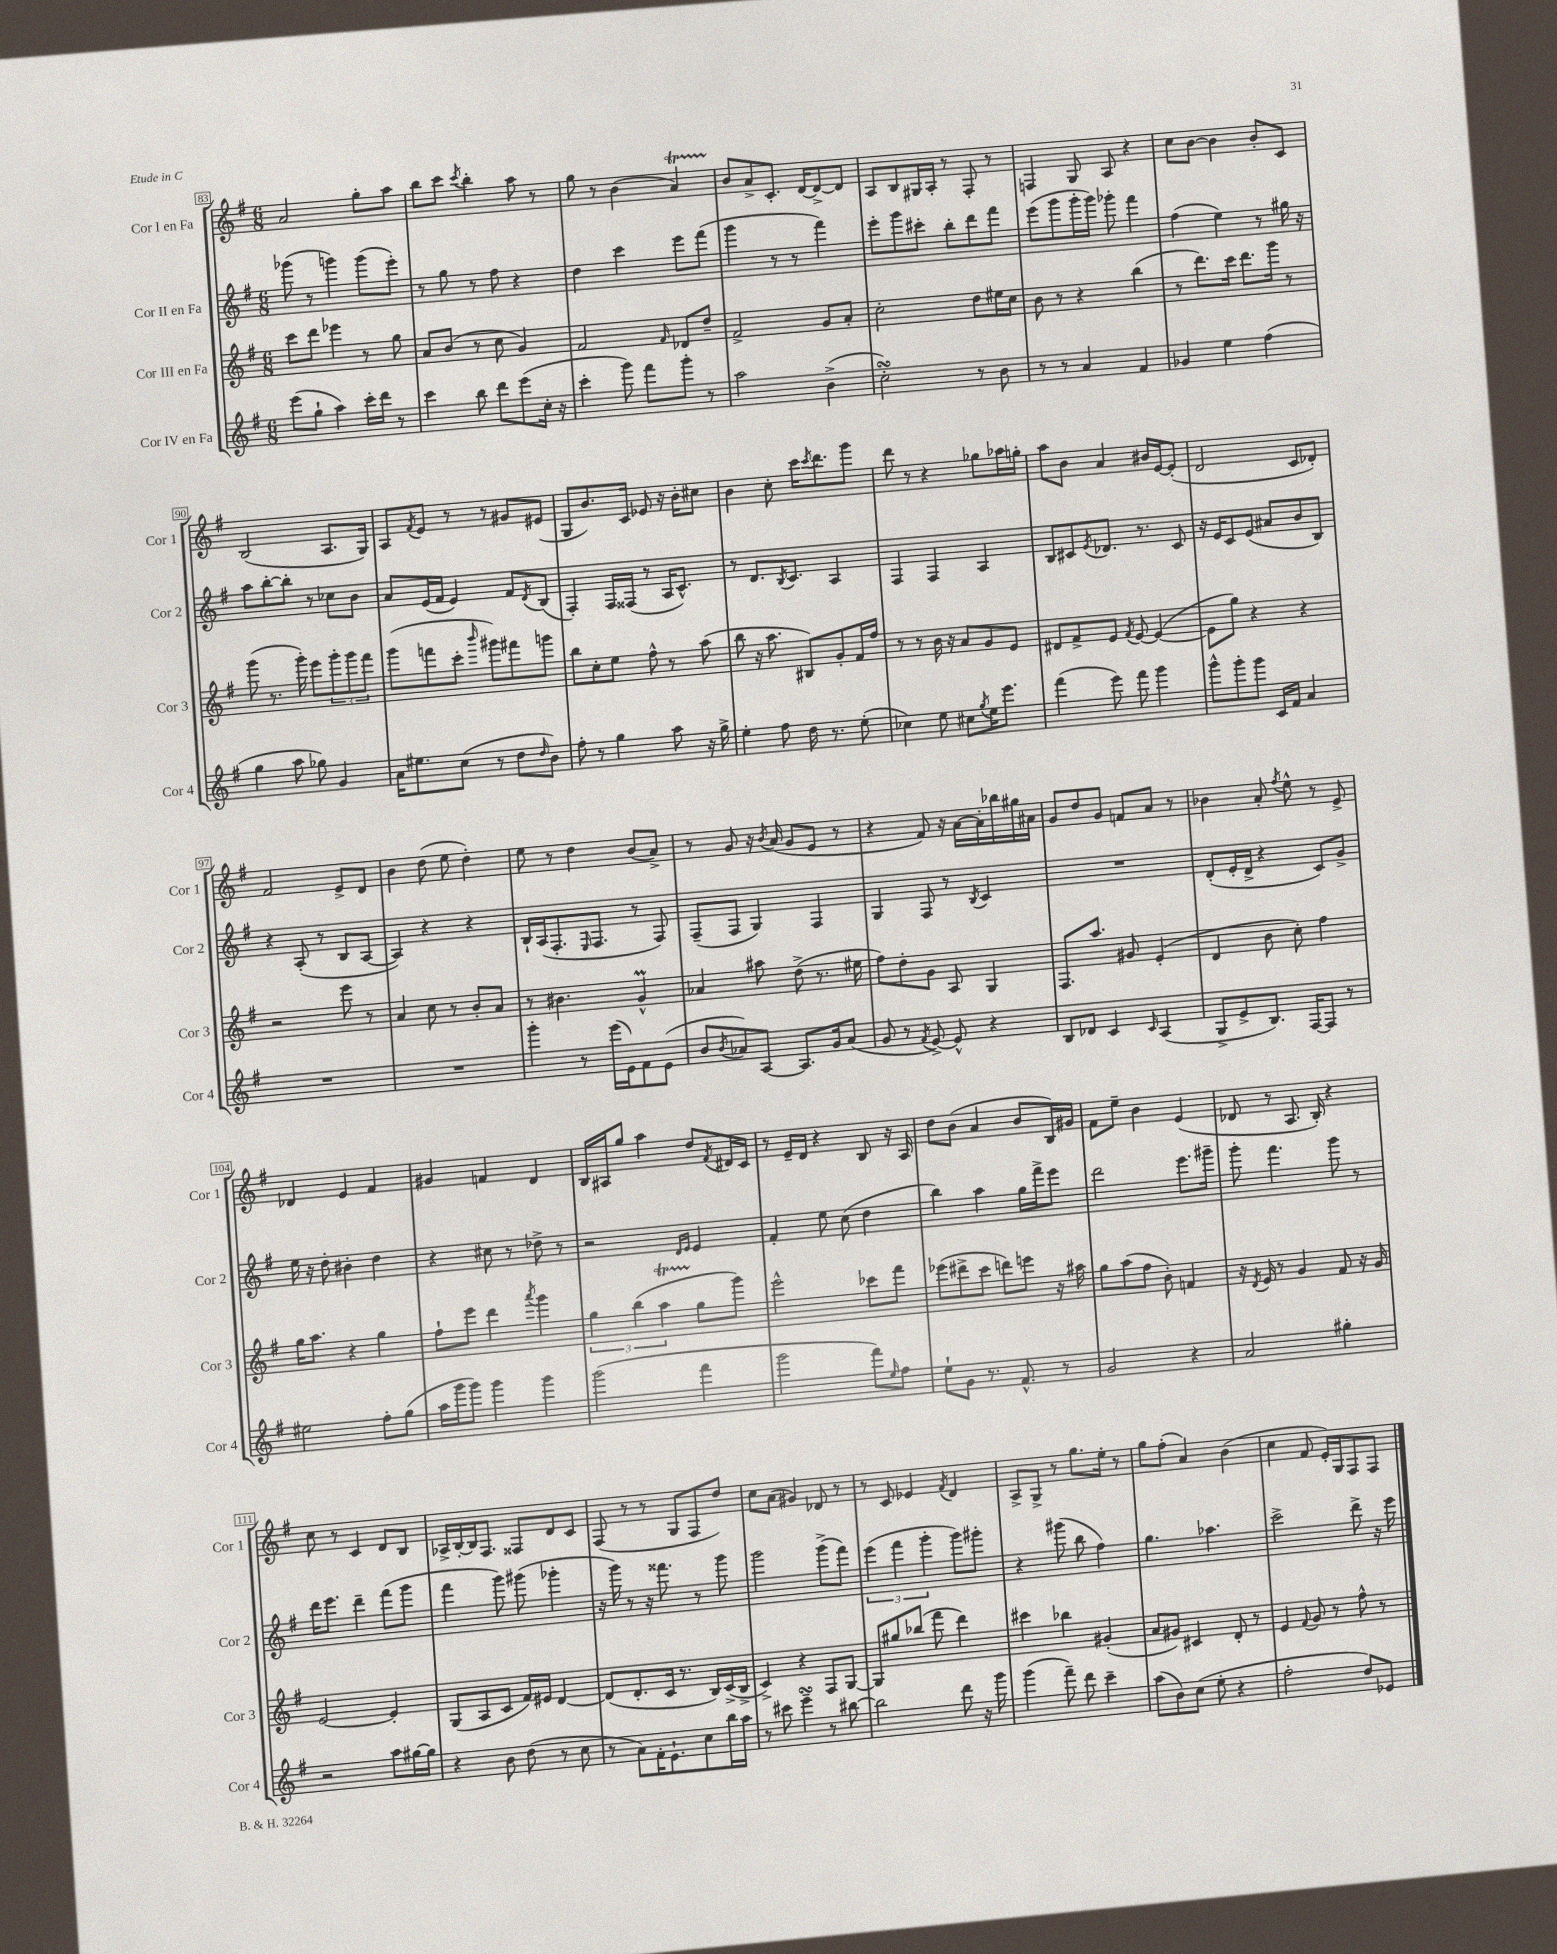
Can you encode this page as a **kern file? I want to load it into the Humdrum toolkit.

**kern	**kern	**kern	**kern
*staff4	*staff3	*staff2	*staff1
*clefG2	*clefG2	*clefG2	*clefG2
*k[f#]	*k[f#]	*k[f#]	*k[f#]
*M6/8	*M6/8	*M6/8	*M6/8
(8eee	8ccc	(8ggg-	2a
8gg`	8ddd	8r	.
4aa)	4eee-	4ggg)	.
16ccc'	8r	(8ggg	8gg'
16ddd	.	.	.
8r	8gg	8eee')	8aa
=	=	=	=
4ccc	8a	8r	8bb
.	(8b	8gg	8ccc
.	.	.	8qccc
8bb	8r	8r	4bb'
8ddd	8cc	8ff#	.
(8eee	4g)	4r	8aa
16cc'	.	.	8r
16r	.	.	.
=	=	=	=
4ccc'	2f#	4dd	8gg
.	.	.	8r
8ggg)	.	4ccc	(4b
8fff#	.	.	.
.	16qqf#	.	.
8ggg'	8d-	8eee	4a)
8r	8dd~	(8fff#	.
=	=	=	=
2aa	2f#^	4ggg	8b
.	.	.	8a^
.	.	8r	8.c'
.	.	8r	.
.	.	.	[16d
(4b^	8g	4fff#)	8d^_
.	8a'	.	8d]
=	=	=	=
2cc')	2cc'	8eee'	8A
.	.	8ggg	8B
.	.	8ccc#'	16G#
.	.	.	16A'
.	.	8bb'	8r
8r	8dd	8ddd	8F#'
8b	16ee#	8fff#	8r
.	16cc	.	.
=	=	=	=
8r	8b	(8eee	4F
8r	8r	8ggg	.
4a	4r	16ggg'	8G
.	.	16ggg)	.
.	.	8ggg-'	8A
4f#	(4bb	4fff#	4r
=	=	=	=
4g-	8r	(4ff#	8cc
.	8.ddd)	.	[8b
4ee	.	4ee)	4b]
.	16ccc	.	.
.	8.ddd	.	.
(4ff#	.	8r	8b'
.	16ggg	.	.
.	8r	16gg#	8c
.	.	16r	.
=	=	=	=
4gg	(8ggg	8aa	(2B
.	8.r	[8bb'	.
8aa	.	8bb']	.
.	16ggg')	.	.
8gg-)	8eee	8r	.
4g	12ggg'	8cc-	8.A
.	12ggg	.	.
.	.	8b	.
.	12fff#	.	.
.	.	.	16G)
=	=	=	=
16a	(8ggg	8a	8A
8.ee#	.	.	.
.	.	.	8qf#
.	8fff	(16e	8e
.	.	16f#	.
(8cc	8ccc'	4e)	8r
.	16qqbbb	.	.
8r	8ggg#)	.	8r
8dd	8fff#	8f#	8g#
16qqdd	.	8qd	.
8b)	8ggg	(8B	(8e#
=	=	=	=
8ff#'	8bb	4F#')	8G
8r	8cc'	.	8.b)
4gg	8ee	16F#	.
.	.	(16F##	16c
.	8ff#^^	8r	8e-
8aa	8r	16A	16r
.	.	8.c^^)	16b'
16r	(8aa	.	8cc#
16gg^	.	.	.
=	=	=	=
4ee'	8bb	8r	4b
.	16r	8.d	.
.	8.aa	.	.
8ff#	.	.	8cc'
.	.	8qB	.
.	.	8.c	.
16dd	8B#)	.	16ccc
.	.	.	8qccc
8.r	.	.	8.ddd
.	8g'	4A	.
(8ee'	16f#	.	8ggg
.	16ff#	.	.
=	=	=	=
4cc-)	8r	4F#	8ddd
.	8r	.	8r
8ee	16b	4F#	4r
.	16r	.	.
8cc#	8a	.	.
8qgg	.	.	.
16ee	8g	4A	8gg-
8.eee	.	.	.
.	8e	.	16aa-
.	.	.	16gg'
=	=	=	=
(4fff#	8d#	8B	8aa
.	8f#^	8c#	8b
.	.	8qe	.
8eee)	8e	8.d-	4a
.	8qf#	.	.
8fff#	[8e	.	.
.	.	8.r	.
4ggg	(4e_	.	16b#
.	.	.	[16e
.	.	8c#	(8e']
=	=	=	=
8ggg^^	8e]	16r	2d
.	.	16e	.
8ggg'	8gg)	8c	.
8ggg	4r	(8e	.
16c	.	8a#	.
16f#	.	.	.
4a	4r	8b	8c
.	.	8B)	8d-')
=	=	=	=
2.r	2r	4r	2f#
.	.	(8A'	.
.	.	8r	.
.	8eee	8B	8e^
.	8r	[8A	8d
=	=	=	=
2.r	4a	4A])	4b
.	8cc	4r	(8dd
.	8r	.	8ee
.	8b'	4r	4dd')
.	8a	.	.
=	=	=	=
4ggg'	8r	16B`	8ee
.	.	(16A	.
.	4.b#	8.F#'	8r
8r	.	.	4dd
.	.	16qqE	.
.	.	8.F#	.
(16eee	.	.	.
16e)	.	.	.
8f#	4g^^	8r	(8b
(8e	.	8F#)	8a^)
=	=	=	=
8b	4a-	(8F#~	8r
8qb	.	.	.
8a-)	.	8F#	8g
[8A	8aa#	4G)	16r
.	.	.	8qb
.	.	.	(16a
8.A]	(8dd^	.	8g
.	8.r	4F#	8e
16g	.	.	.
(8a-	.	.	8r
.	16ee#	.	.
=	=	=	=
8g	8ff#)	4G	4r
8r	8dd'	.	.
8qf#	.	.	.
[8e^)	8g	8F#	8f#)
8e^^]	8A	8r	16r
.	.	.	[16a
.	.	8qB	.
4r	4G	4c	16a']
.	.	.	16bb-
.	.	.	16gg#
.	.	.	16a#
=	=	=	=
8B	8.F#	2.r	8g
8d-	.	.	8dd
.	8.aa	.	.
4c	.	.	8g
.	8g#	.	8f
16qqc	.	.	.
(4A	(4e'	.	8a
.	.	.	8r
=	=	=	=
8G^	4d	(8d'	4b-
8e^	.	16e'	.
.	.	16d^	.
8.B)	8b	4r	8a'
.	.	.	8qff#
.	8cc')	.	8ee^^
[16F#	.	.	.
8F#]	4ff#	8c)	8r
8r	.	8g^	8e^
=	=	=	=
2ee#	16gg	16ee	4d-
.	8.aa	16r	.
.	.	8dd'	.
.	4r	4b#'	4e
8ff#'	4gg	4dd	4f#
(8gg	.	.	.
=	=	=	=
16aa	8ff#`	4r	4g#
16ggg	.	.	.
8ggg)	8eee	.	.
4ggg	4ddd	8cc#	4f
.	.	8r	.
.	8qaaa	.	.
4ggg	4ggg	8dd-^	4d
.	.	8r	.
=	=	=	=
(2ggg	6gg	2r	16B
.	.	.	16A#
.	.	.	8gg
.	(6bb	.	.
.	.	.	4aa
.	6aa	.	.
.	.	16qqd	.
.	.	16qqe	.
4fff#	8gg	4e	8dd
.	.	.	8qf#
.	8ggg)	.	16d#
.	.	.	16c
=	=	=	=
2ggg	2eee^^	4f#'	8r
.	.	.	16e~
.	.	.	16d
.	.	8ee	4r
.	.	(8cc	.
8fff#)	8ccc-	4dd	8B
16qqee	.	.	.
8ff#	8fff#	.	16r
.	.	.	16A
=	=	=	=
8ee`	(8eee-	4bb)	8dd
8g	8ddd#^	.	(8b
8.r	8ccc	4aa	4a
.	8ddd)	.	.
8.f#^^	.	.	.
.	8eee	16gg	8b
.	.	16fff#^	.
8r	16r	8eee	16B)
.	16aa#	.	16g#
=	=	=	=
2g	8gg	2ddd	8f#
.	(8aa	.	8ee~
.	8ff#	.	4b
.	8b')	.	.
4r	4f	8.eee	(4e
.	.	16ggg#~	.
=	=	=	=
2a	16r	8ggg'	8d-
.	8qd	.	.
.	16e	.	.
.	8r	4.fff#	8r
.	4g	.	8.A
.	.	.	16B')
4gg#'	8f#	8ggg	4r
.	16r	8r	.
.	16g	.	.
=	=	=	=
2r	[2e	16ddd	8cc
.	.	8.eee	.
.	.	.	8r
.	.	4ddd~	4c
8aa	4e']	(8fff#	8d
[16gg#	.	8ggg	8B
16gg#]	.	.	.
=	=	=	=
4r	(8G	4fff#	16A-^
.	.	.	[16B'
.	8A	.	16B]
.	.	.	8.F#
8b	8c	8ggg)	.
(8dd	16f#)	(8ggg#	8F##
.	16e#	.	.
8r	[4d	4ggg-'	8d
8cc	.	.	8c
=	=	=	=
8r	(8d]	16r	(8F#
.	.	16ggg)	.
8a)	8.d'	8r	8r
16f#'	.	16r	8r
8.e`	16c	8.fff##	.
.	8.r	.	8G
8cc	.	8r	8F#
.	16B)	.	.
16bb	(16c^	8ggg	8dd)
16aa	16B^	.	.
=	=	=	=
8r	4c^)	2ggg	8cc
8ccc#	.	.	(8a
4eee~	4r	.	4g#)
8r	8F#	(8ggg^	8d-
[8bb#	[8G	8fff#)	8r
=	=	=	=
2bb#]	8G]	(6eee	8r
.	8gg#	.	8c
.	.	6fff#	.
.	(8bb-	.	4e-
.	.	6ggg'	.
.	8fff#	.	.
.	.	.	8qf#
8ddd	4ddd)	8ggg)	4d
16r	.	8ggg#'	.
16ggg	.	.	.
=	=	=	=
(4ggg	4ccc#	4r	8A^
.	.	.	8G^
8fff#~)	4bb-	(8ggg#	8r
8ddd	.	8bb	8.gg
4ccc~	(4g#'	4ff#)	.
.	.	.	16ee'
.	.	.	8r
=	=	=	=
(8aa	8a	4.gg	8gg
8b)	8g#)	.	(8ff#'
(8cc	4c#	.	4a)
8ee'	.	4.aa-	.
4r	8d'	.	(4b
.	8r	.	.
=	=	=	=
2ff#'	4e	2ccc^	4cc
.	8qqf#	.	.
.	8g	.	8f#
.	8r	.	16e')
.	.	.	16G
8dd)	8ff#^^	8ddd^	8F#
8e-	8r	16r	8F#
.	.	16eee	.
==	==	==	==
*-	*-	*-	*-
